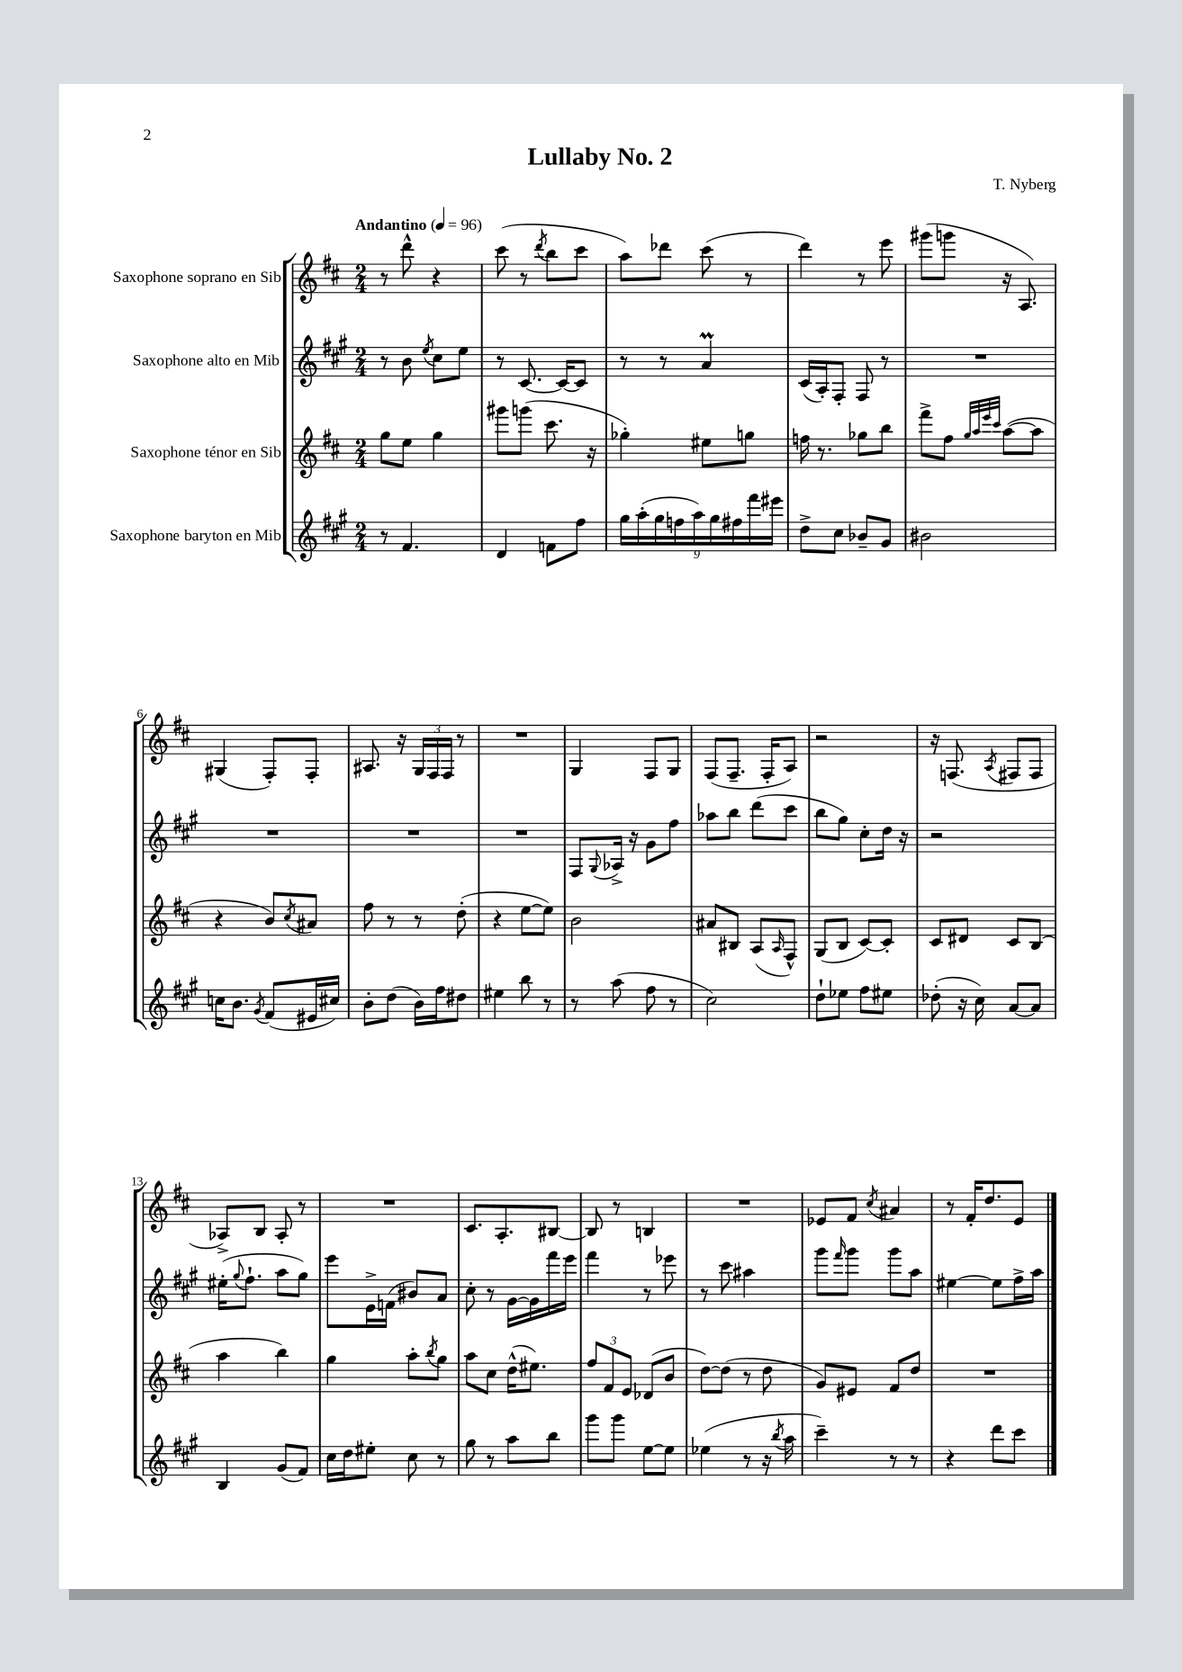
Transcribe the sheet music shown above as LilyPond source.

\header { title = "Lullaby No. 2" composer = "T. Nyberg" }
<<
\new StaffGroup <<
\new Staff = "s0" \with { instrumentName = "Saxophone soprano en Sib" } {
    \clef treble \key d \major \numericTimeSignature \time 2/4 \tempo "Andantino" 4 = 96
    r8 d'''8-^ r4 |
    cis'''8( r8 \acciaccatura { d'''8 } b''8 cis'''8 |
    a''8) des'''8 cis'''8( r8 |
    d'''4) r8 e'''8 |
    gis'''8( g'''8 r16 a8.) |
    gis4( fis8-.) fis8-. |
    ais8. r16 \tuplet 3/2 { g16 fis16 fis16 } r8 |
    R2 |
    g4 fis8 g8 |
    fis8( fis8.-- fis16-. a8) |
    r2 |
    r16 f8.( \acciaccatura { a8 } fis8 fis8 |
    aes8->) b8 aes8-. r8 |
    R2 |
    cis'8. a8.-. bis8~ |
    bis8 r8 b4 |
    R2 |
    ees'8 fis'8 \acciaccatura { cis''8 } ais'4 |
    r8 fis'16-. d''8. e'8 \bar "|." |
}
\new Staff = "s1" \with { instrumentName = "Saxophone alto en Mib" } {
    \clef treble \key a \major \numericTimeSignature \time 2/4
    r8 b'8 \acciaccatura { e''8 } cis''8 e''8 |
    r8 cis'8.~ cis'16~ cis'8 |
    r8 r8 a'4\prall |
    cis'16( a16-.) fis8-. fis8 r8 |
    R2 |
    R2 |
    R2 |
    R2 |
    fis8 \appoggiatura { gis8 } aes16-> r16 gis'8 fis''8 |
    aes''8 b''8 d'''8( cis'''8 |
    b''8 gis''8) cis''8-. d''16 r16 |
    r2 |
    eis''16-.( \appoggiatura { gis''8 } fis''8.-! a''8 gis''8) |
    e'''8 e'16-> f'16( bis'8) a'8 |
    cis''8-. r8 gis'16~ gis'16 fis'''16 e'''16 |
    fis'''4 r8 ees'''8 |
    r8 cis'''8 ais''4 |
    gis'''8 \grace { fis'''16 } gis'''8 gis'''8 a''8 |
    eis''4~ eis''8 fis''16-> a''16 \bar "|." |
}
\new Staff = "s2" \with { instrumentName = "Saxophone ténor en Sib" } {
    \clef treble \key d \major \numericTimeSignature \time 2/4
    g''8 e''8 g''4 |
    gis'''8 g'''8( cis'''8. r16 |
    ges''4-.) eis''8 g''8 |
    f''16 r8. ges''8 b''8 |
    fis'''8-> fis''8 \grace { g''32 a''32 e'''32 cis'''32 } a''8~( a''8 |
    r4 b'8) \acciaccatura { cis''8 } ais'8 |
    fis''8 r8 r8 d''8-.( |
    r4 e''8~ e''8) |
    b'2 |
    ais'8 bis8 a8( \grace { a16 } fis8-^) |
    g8( b8 cis'8~) cis'8-. |
    cis'8 dis'8 cis'8 b8( |
    a''4 b''4) |
    g''4 a''8-. \acciaccatura { b''8 } g''8 |
    a''8 cis''8 d''16-^( eis''8.) |
    \tuplet 3/2 { fis''8 fis'8 e'8 } des'8( b'8 |
    d''8~) d''8( r8 d''8 |
    g'8) eis'8 fis'8 d''8 |
    R2 \bar "|." |
}
\new Staff = "s3" \with { instrumentName = "Saxophone baryton en Mib" } {
    \clef treble \key a \major \numericTimeSignature \time 2/4
    r8 fis'4. |
    d'4 f'8 fis''8 |
    \tuplet 9/8 { gis''16 a''16-.( gis''16 f''16 a''16) gis''16 fis''16 fis'''16 eis'''16 } |
    d''8-> cis''8 bes'8-- gis'8 |
    bis'2 |
    c''16 b'8. \acciaccatura { gis'8 } fis'8( eis'16 cis''16) |
    b'8-. d''8( b'16) fis''16 dis''8 |
    eis''4 b''8 r8 |
    r8 a''8( fis''8 r8 |
    cis''2) |
    d''8-! ees''8 fis''8 eis''8 |
    des''8-.( r16 cis''16) a'8~ a'8 |
    b4 gis'8( fis'8) |
    cis''16 d''16 eis''8-. cis''8 r8 |
    gis''8 r8 a''8 b''8 |
    gis'''8 gis'''8 e''8~ e''8 |
    ees''4( r8 r16 \acciaccatura { b''8 } a''16 |
    cis'''4--) r8 r8 |
    r4 d'''8 cis'''8 \bar "|." |
}
>>
>>
